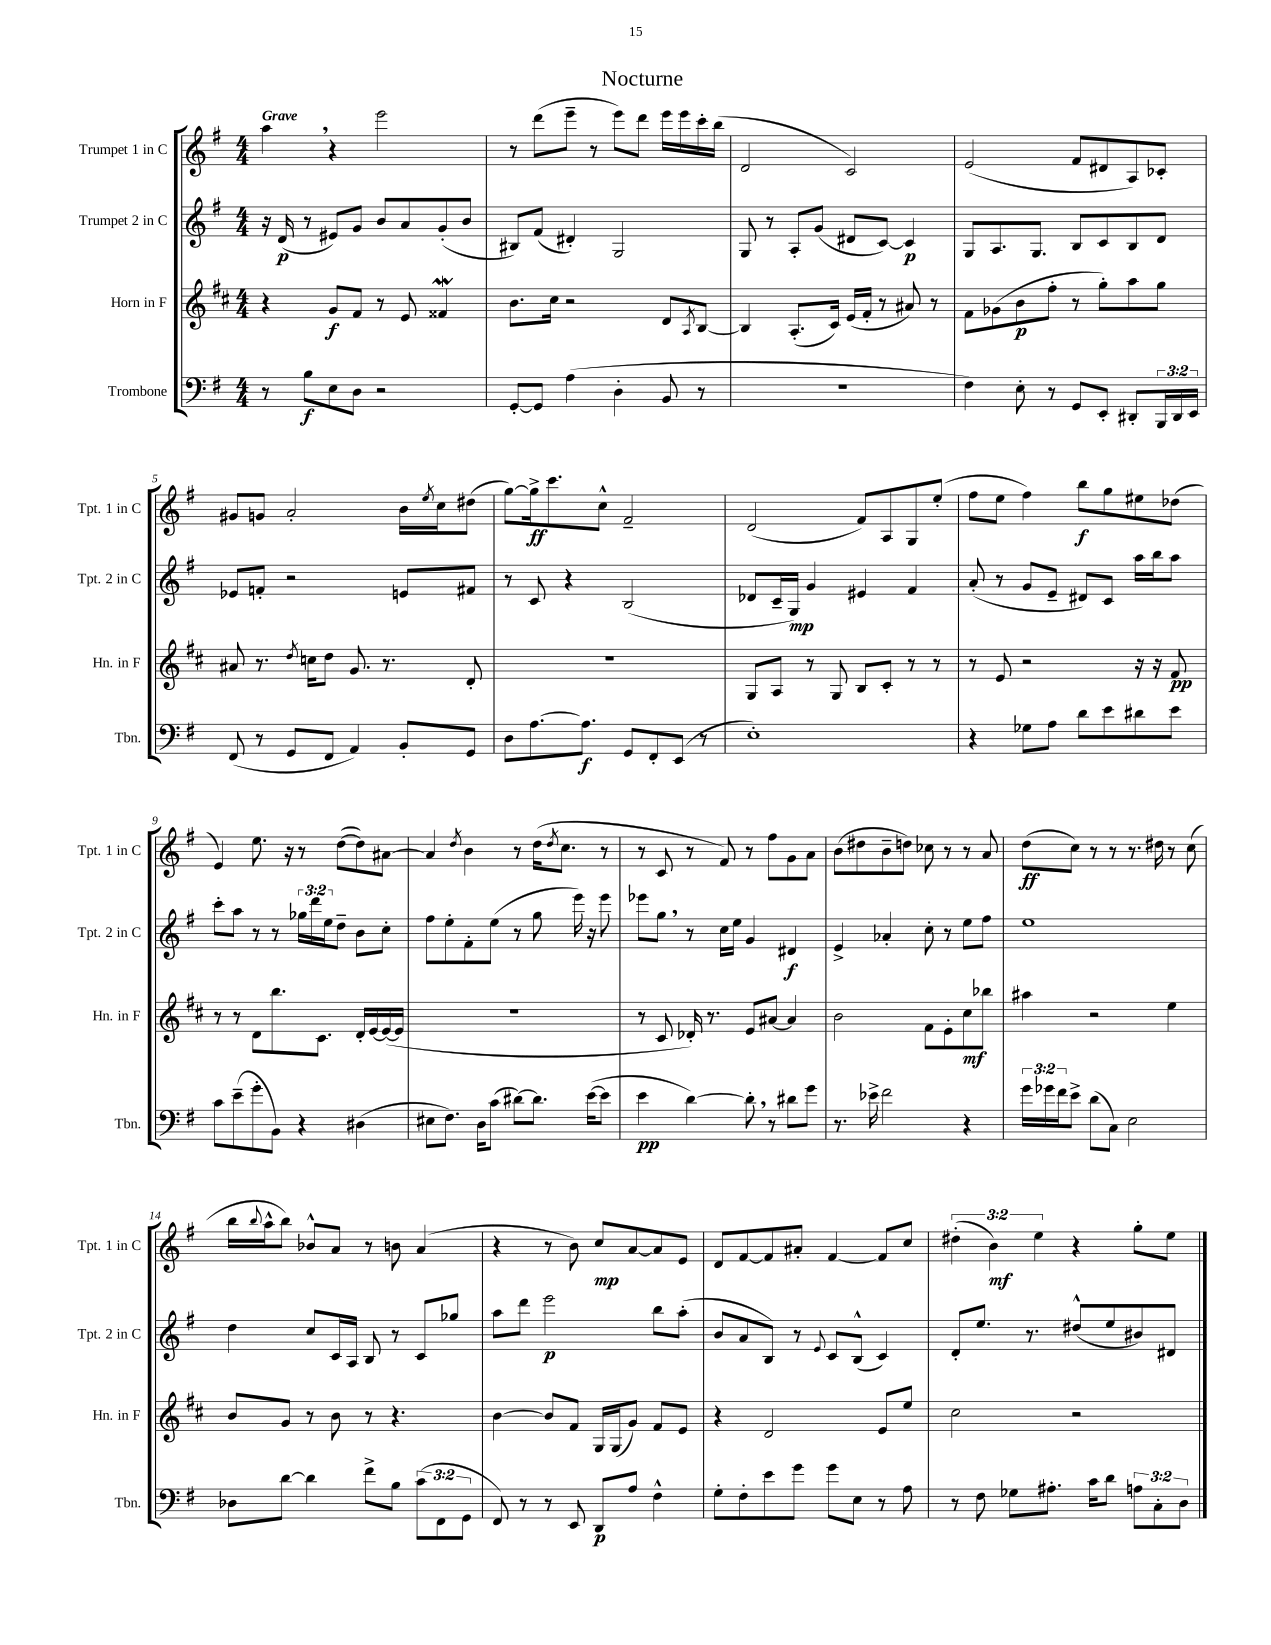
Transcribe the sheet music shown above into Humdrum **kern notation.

**kern	**kern	**kern	**kern
*staff4	*staff3	*staff2	*staff1
*clefF4	*clefG2	*clefG2	*clefG2
*k[f#]	*k[f#c#]	*k[f#]	*k[f#]
*M4/4	*M4/4	*M4/4	*M4/4
8r	4r	16r	4aa
.	.	(16d	.
8B	.	8r	.
8E	8g	8e#)	4r
8D	8f#	8g	.
2r	8r	8b	2eee
.	8e	8a	.
.	4f##	(8g'	.
.	.	8b	.
=	=	=	=
[8GG'	8.b	8B#)	8r
8GG]	.	(8f#	(8ddd
.	16cc#	.	.
(4A	2r	4d#')	8eee~
.	.	.	8r
4D'	.	2G	8eee)
.	.	.	8ddd
8BB	8d	.	16eee
.	.	.	16eee
.	8qA	.	.
8r	[8B	.	16ccc'
.	.	.	(16bb
=	=	=	=
1r	4B]	8G	2d
.	.	8r	.
.	(8.A'	8A'	.
.	.	(8g	.
.	16c#)	.	.
.	(16e	8d#	2c)
.	16f#'	.	.
.	8r	[8c)	.
.	8a#)	4c]	.
.	8r	.	.
=	=	=	=
4F#)	8f#	8G	(2e
.	(8g-	8.A	.
8E'	8b	.	.
.	.	8.G	.
8r	8ff#'	.	.
8GG	8r	8B	8f#
8EE'	8gg')	8c	8d#
8DD#'	8aa	8B	8A)
24BBB	8gg	8d	8c-'
24DD#	.	.	.
24EE	.	.	.
=	=	=	=
(8FF#	8a#	8e-	8g#
8r	8.r	8f'	8g
8GG	.	2r	2a'
.	8qdd	.	.
.	16cc	.	.
8FF#	8dd	.	.
4AA)	8.g	.	.
.	8.r	.	.
8BB'	.	8e	16b
.	.	.	8qee
.	.	.	16cc
8GG	8d'	8f#	(8dd#
=	=	=	=
8D	1r	8r	[8gg)
[8.A	.	8c	16gg^]
.	.	.	8.ccc
.	.	4r	.
8.A]	.	.	.
.	.	.	8cc^^
8GG	.	(2B	2f#~
8FF#'	.	.	.
(8EE	.	.	.
8r	.	.	.
=	=	=	=
1E')	8G	8d-	(2d
.	8A	16c~	.
.	.	16G)	.
.	8r	4g	.
.	8G	.	.
.	8B	4e#	8f#)
.	8c#'	.	8A
.	8r	4f#	8G
.	8r	.	(8ee'
=	=	=	=
4r	8r	(8a'	8ff#
.	8e	8r	8ee
8G-	2r	8g	4ff#)
8A	.	8e~	.
8d	.	8d#)	8bb
8e	.	8c	8gg
8d#	16r	16aa	8ee#
.	16r	16bb	.
8e	8f#	8aa	(8dd-
=	=	=	=
8c	8r	8ccc'	4e)
(8e~	8r	8aa	.
8g'	8d	8r	8.ee
8BB)	8.bb	8r	.
.	.	.	16r
4r	.	24gg-	8r
.	.	24ddd	.
.	8.c#	.	.
.	.	24ee	.
.	.	8dd~	([8dd
(4D#	16d'	8b	8dd])
.	[16e	.	.
.	(16e_	8cc'	[8a#
.	16e]	.	.
=	=	=	=
8E#	1r	8ff#	4a#]
8.F#)	.	8ee'	.
.	.	.	8qdd
.	.	8f#'	4b
16D	.	.	.
(8c	.	(8ee	.
[8d#)	.	8r	8r
8.d#]	.	8gg	(16dd
.	.	.	8qdd
.	.	.	8.cc
.	.	16eee)	.
([16e	.	16r	.
8e]	.	8eee	8r
=	=	=	=
4e	8r	8eee-	8r
.	8c#	8gg	8c
[4d)	16d-')	8r	8r
.	8.r	.	.
.	.	16cc	8f#)
.	.	16ee	.
8d']	8e	4g	8r
8r	[8a#	.	8ff#
8d#	4a#]	4d#	8g
8g	.	.	8a
=	=	=	=
8.r	2b	4e^	(8b
.	.	.	8dd#
16e-^	.	.	.
2f#	.	4a-'	8b~
.	.	.	8dd)
.	8f#	8cc'	8cc-
.	8e'	8r	8r
4r	8cc#	8ee	8r
.	8bb-	8ff#	8a
=	=	=	=
24g	4aa#	1ee	(8dd
24g-	.	.	.
24f#	.	.	.
8e^	.	.	8cc)
(8d	2r	.	8r
8C)	.	.	8r
2E	.	.	8.r
.	.	.	16dd#
.	4ee	.	8r
.	.	.	(8cc
=	=	=	=
8D-	8b	4dd	16bb
.	.	.	8qqbb
.	.	.	16aa^^
[8d	8g	.	8bb)
4d]	8r	8cc	8b-^^
.	8b	16c	8a
.	.	16A	.
8f#^	8r	8B	8r
8B	4.r	8r	8b
(12c	.	8c	(4a
12FF#	.	.	.
.	.	8gg-	.
12GG	.	.	.
=	=	=	=
8FF#)	[4b	8aa	4r
8r	.	8ddd	.
8r	8b]	2eee	8r
8EE	8f#	.	8b)
8DD	16G	.	8cc
.	(16G	.	.
8A	8g)	.	[8a
4F#^^	8f#	8bb	8a]
.	8e	(8aa'	8e
=	=	=	=
8G'	4r	8b	8d
8F#'	.	8a	[8f#
8e	2d	8B)	8f#]
8g	.	8r	8a#'
.	.	8qqe	.
8g	.	8c	[4f#
8E	.	(8B^^	.
8r	8e	4c)	8f#]
8A	8ee	.	8cc
=	=	=	=
8r	2cc#	8d'	(6dd#'
8F#	.	8.ee	.
.	.	.	6b)
8G-	.	.	.
.	.	8.r	.
.	.	.	6ee
8.A#'	.	.	.
.	2r	(8dd#^^	4r
16c	.	.	.
8d	.	8ee	.
12A	.	8b#)	8gg'
12C'	.	.	.
.	.	8d#	8ee
12D	.	.	.
==	==	==	==
*-	*-	*-	*-
